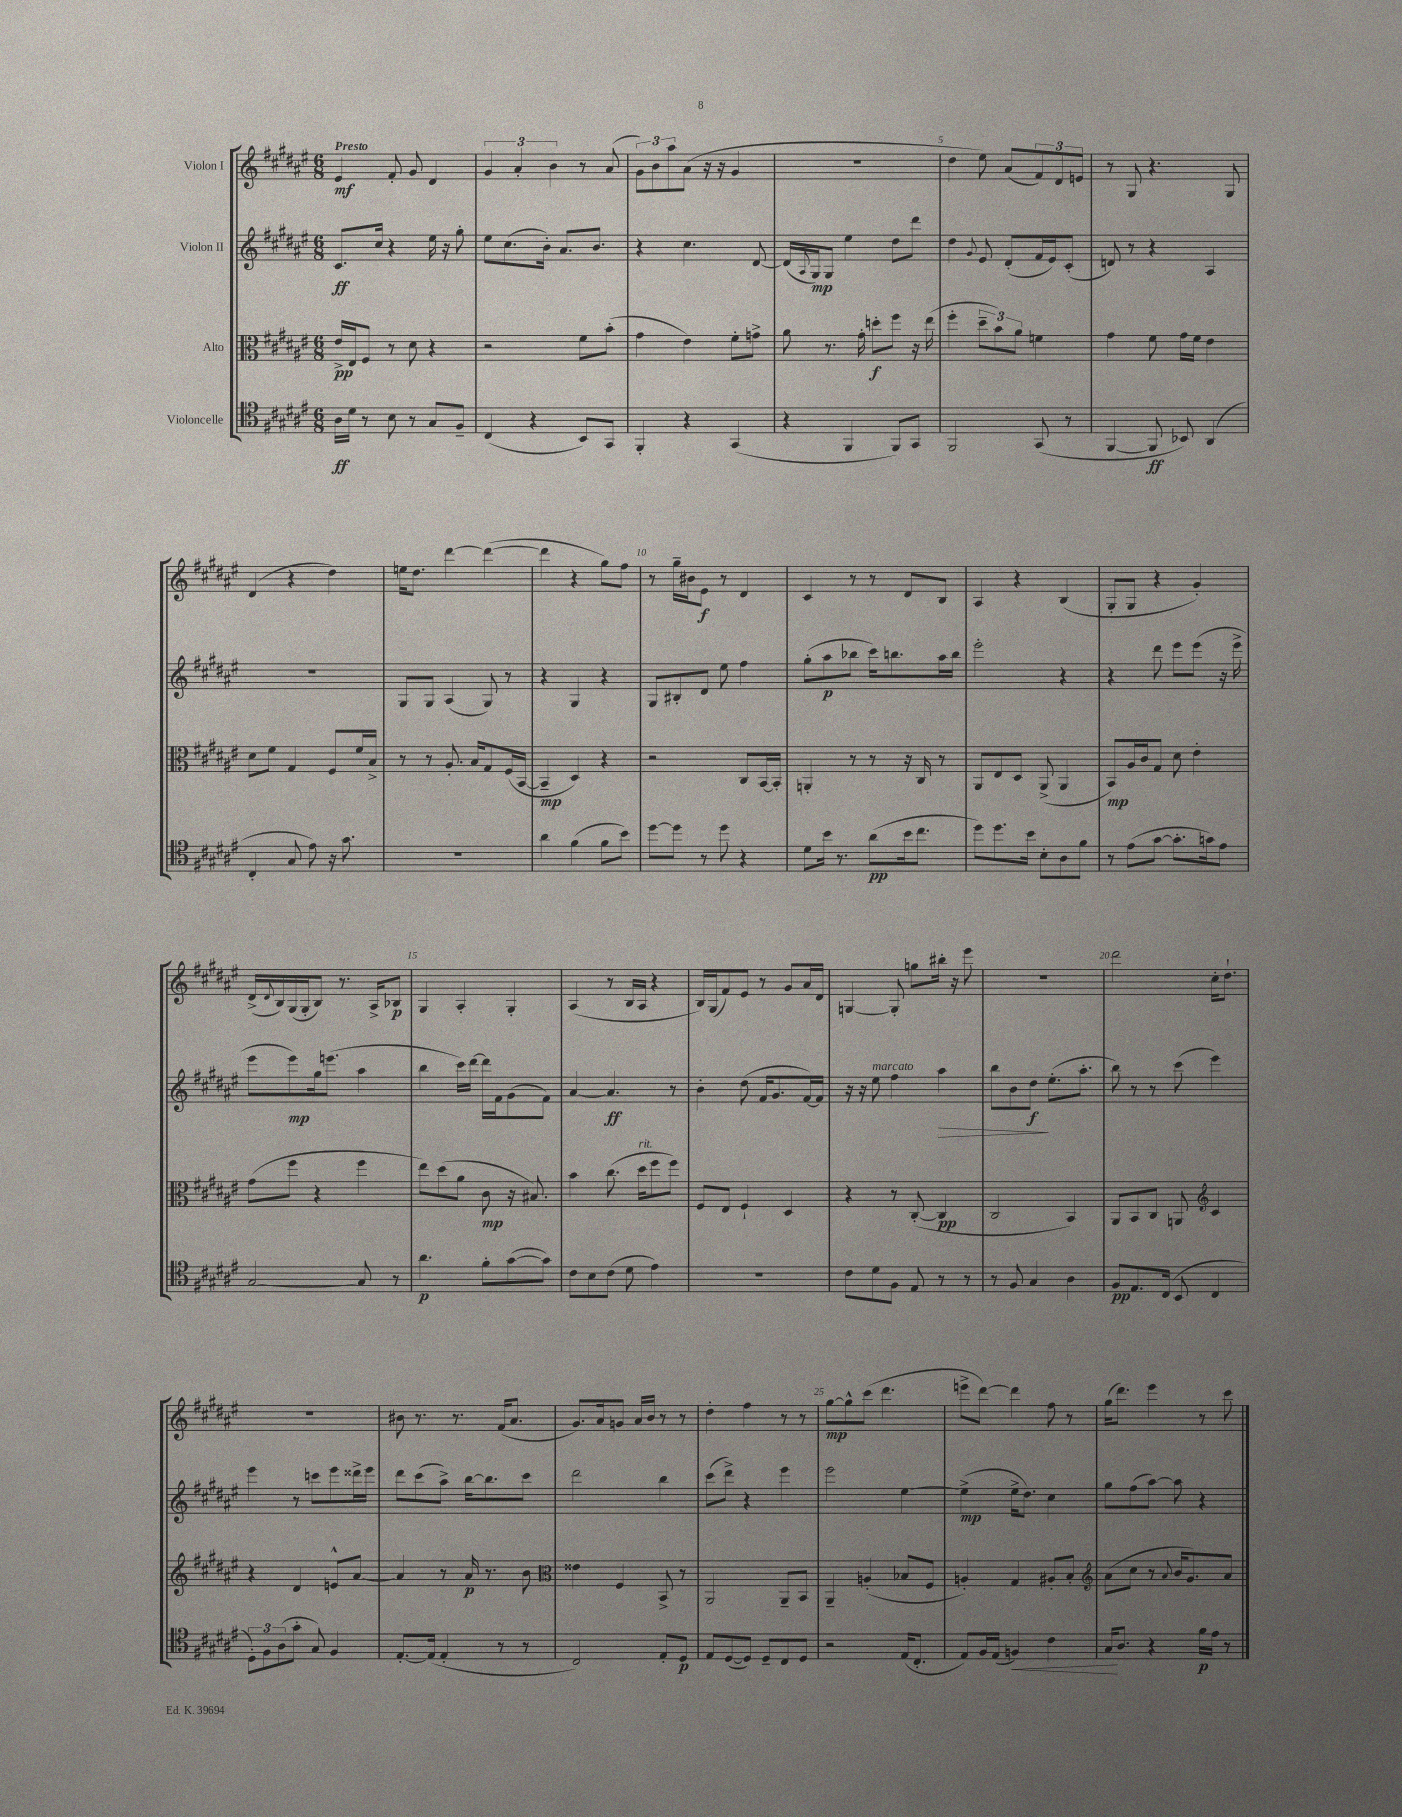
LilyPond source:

<<
\new StaffGroup <<
\new Staff = "s0" \with { instrumentName = "Violon I" } {
    \clef treble \key fis \major \numericTimeSignature \time 6/8 \tempo "Presto"
    eis'4\mf fis'8-. gis'8 dis'4 |
    \tuplet 3/2 { gis'4 ais'4-. b'4 } r8 ais'8( |
    \tuplet 3/2 { gis'8) b'8 ais''8 } ais'8( r16 r16 gis'4 |
    R2. |
    dis''4 eis''8) ais'8( \tuplet 3/2 { fis'8) dis'8 e'8 } |
    r8 gis8 r4. gis8 |
    dis'4( r4 dis''4) |
    e''16 dis''8. dis'''4~ dis'''4~( |
    dis'''4 r4 gis''8) fis''8 |
    r8 gis''16-- bis'16 eis'8\f r8 dis'4 |
    cis'4 r8 r8 dis'8 b8 |
    ais4 r4 b4( |
    gis8-. gis8 r4 gis'4-.) |
    dis'16->( \appoggiatura { dis'8 } b16) gis16( gis16-. b8) r8. ais16-> bes8\p |
    gis4 ais4-. gis4-. |
    ais4( r8 b16 ais16 r4 |
    b16) gis16( fis'8) eis'8 r8 gis'8 ais'16 dis'16 |
    g4~ g8-. g''8 bis''16-. r16 eis'''8 |
    r2. |
    dis'''2 cis''16-. dis''8.-! |
    R2. |
    bis'8 r8. r8. fis'16( ais'8. |
    gis'8.) ais'16 g'8 ais'16 b'16 r8 r8 |
    dis''4-. fis''4 r8 r8 |
    gis''8~\mp gis''8-^ cis'''8( dis'''4. |
    e'''8-> dis'''8~) dis'''4 fis''8 r8 |
    gis''16( dis'''8.) eis'''4 r8 cis'''8 \bar "|." |
}
\new Staff = "s1" \with { instrumentName = "Violon II" } {
    \clef treble \key fis \major \numericTimeSignature \time 6/8
    cis'8.\ff cis''16 r4 eis''16 r16 gis''8-. |
    eis''8 cis''8.( b'16-.) ais'8. b'8. |
    r4 cis''4. dis'8~ |
    dis'16( \appoggiatura { ais8 } gis16\mp) gis8 eis''4 dis''8 dis'''8 |
    dis''4 \appoggiatura { gis'8 } eis'8 dis'8-.( fis'16 eis'16) cis'8-.( |
    d'8) r8 r4 ais4 |
    R2. |
    gis8 gis8 ais4( gis8) r8 |
    r4 gis4 r4 |
    gis8 bis8-. dis'8 eis''8 fis''4 |
    gis''8-.( ais''8\p bes''8 cis'''16) b''8. ais''16 b''16 |
    eis'''2-. r4 |
    r4 dis'''8 eis'''8 eis'''8( r16 eis'''16-> |
    eis'''8 eis'''8\mp) gis''16 e'''8.( ais''4 |
    b''4 cis'''16) dis'''16~ dis'''16 fis'16 gis'8( fis'8) |
    ais'4~ ais'4.\ff r8 |
    b'4-. dis''8( fis'16 gis'8. fis'16~) fis'16 |
    r16 r16 eis''8^\markup { \italic "marcato" } fis''4 ais''4\> |
    b''8 b'8 dis''8\f\! eis''8.-.( ais''8.-. |
    b''8) r8 r8 cis'''8( eis'''4) |
    eis'''4 r8 c'''8 eis'''8 disis'''16-> eis'''16 |
    dis'''8 cis'''8( ais''8->) b''16~ b''8. cis'''8 |
    dis'''2 b''4 |
    cis'''8( dis'''8->) r4 eis'''4 |
    eis'''2 eis''4~ |
    eis''4->\mp( eis''16-> dis''8.) cis''4 |
    gis''8 fis''8( ais''8~) ais''8 r4 \bar "|." |
}
\new Staff = "s2" \with { instrumentName = "Alto" } {
    \clef alto \key fis \major \numericTimeSignature \time 6/8
    eis'16->\pp eis16 fis8 r8 dis'8 r4 |
    r2 fis'8 b'8-.( |
    gis'4 eis'4) fis'8-. g'8-> |
    ais'8 r8. gis'16-. d''8-.\f fis''8 r16 eis''16( |
    fis''4-. \tuplet 3/2 { dis''8-- b'8) ais'8 } f'4 |
    gis'4 fis'8 gis'16 fis'16 eis'4 |
    dis'8 fis'8 gis4 fis8 fis'16 b16-> |
    r8 r8 ais8.-. b16 gis8 fis16( b,16~ |
    b,4--\mp dis4) r4 |
    r2 cis8 b,16~ b,16-. |
    a,4-. r8 r8 r16 cis16 r8 |
    ais,8 eis8 dis8 ais,8->( ais,4 |
    b,8\mp) ais16 cis'16 gis8 dis'8 eis'4-. |
    gis'8( fis''8 r4 fis''4 |
    eis''8) dis''8( ais'8 cis'8\mp r16 bis8.) |
    b'4 cis''8.( dis''16^\markup { \italic "rit." } fis''8 fis''8) |
    fis8 eis8 fis4-! dis4 |
    r4 r8 cis8~-.( cis4\pp |
    cis2 b,4) |
    ais,8 b,8 cis8 a,8 \clef treble cis'4 |
    r4 dis'4 e'8-^ ais'8~ |
    ais'4 r8 ais'16\p r8. b'8 |
    \clef alto eisis'4 fis4 b,8-> r8 |
    ais,2 ais,8-- b,8 |
    ais,4-- a4-.( bes8 fis8 |
    a4-.) gis4 ais8-. b8-. |
    \clef treble ais'8( cis''8 r8 \appoggiatura { ais'8 } b'16 gis'8.) ais'8 \bar "|." |
}
\new Staff = "s3" \with { instrumentName = "Violoncelle" } {
    \clef tenor \key fis \major \numericTimeSignature \time 6/8
    ais16\ff dis'16 r8 b8 r8 gis8 fis8-- |
    cis4( r4 b,8) gis,8 |
    fis,4-. r4 gis,4( |
    r4 fis,4 fis,8) gis,8 |
    fis,2 gis,8( r8 |
    fis,4~ fis,8\ff bes,8) ais,4( |
    cis4-. gis8 eis'8) r16 gis'8. |
    R2. |
    ais'4 fis'4( fis'8 b'8) |
    dis''8~ dis''8 r8 dis''8 r4 |
    dis'8 b'16 r8. ais'8\pp( b'16 cis''8. |
    dis''8) dis''8. b'16 b8-. ais8 fis'8 |
    r8 eis'8( gis'8~ gis'8.-. g'16) eis'8 |
    gis2~ gis8 r8 |
    ais'4.\p fis'8-. gis'8~( gis'8) |
    cis'8 b8 cis'8( dis'8 eis'4) |
    R2. |
    cis'8 dis'8 fis8 eis8 r8 r8 |
    r8 fis8 gis4 ais4 |
    fis8\pp eis8. cis16( b,8 cis4 |
    \tuplet 3/2 { dis8-.) fis8 ais8( } gis'8-. gis8) fis4 |
    eis8.~-. eis16( eis4-. r8 r8 |
    cis2) eis8-. dis8\p |
    eis8 dis8~( dis8) dis8-- cis8 dis8 |
    r2 eis16( cis8.-. |
    eis8) fis16 eis16( f4\<) cis'4 |
    gis16\! ais8. r4 fis'16\p eis'16 r8 \bar "|." |
}
>>
>>
\layout { \context { \Score \override BarNumber.break-visibility = ##(#f #t #t) barNumberVisibility = #(every-nth-bar-number-visible 5) } }
